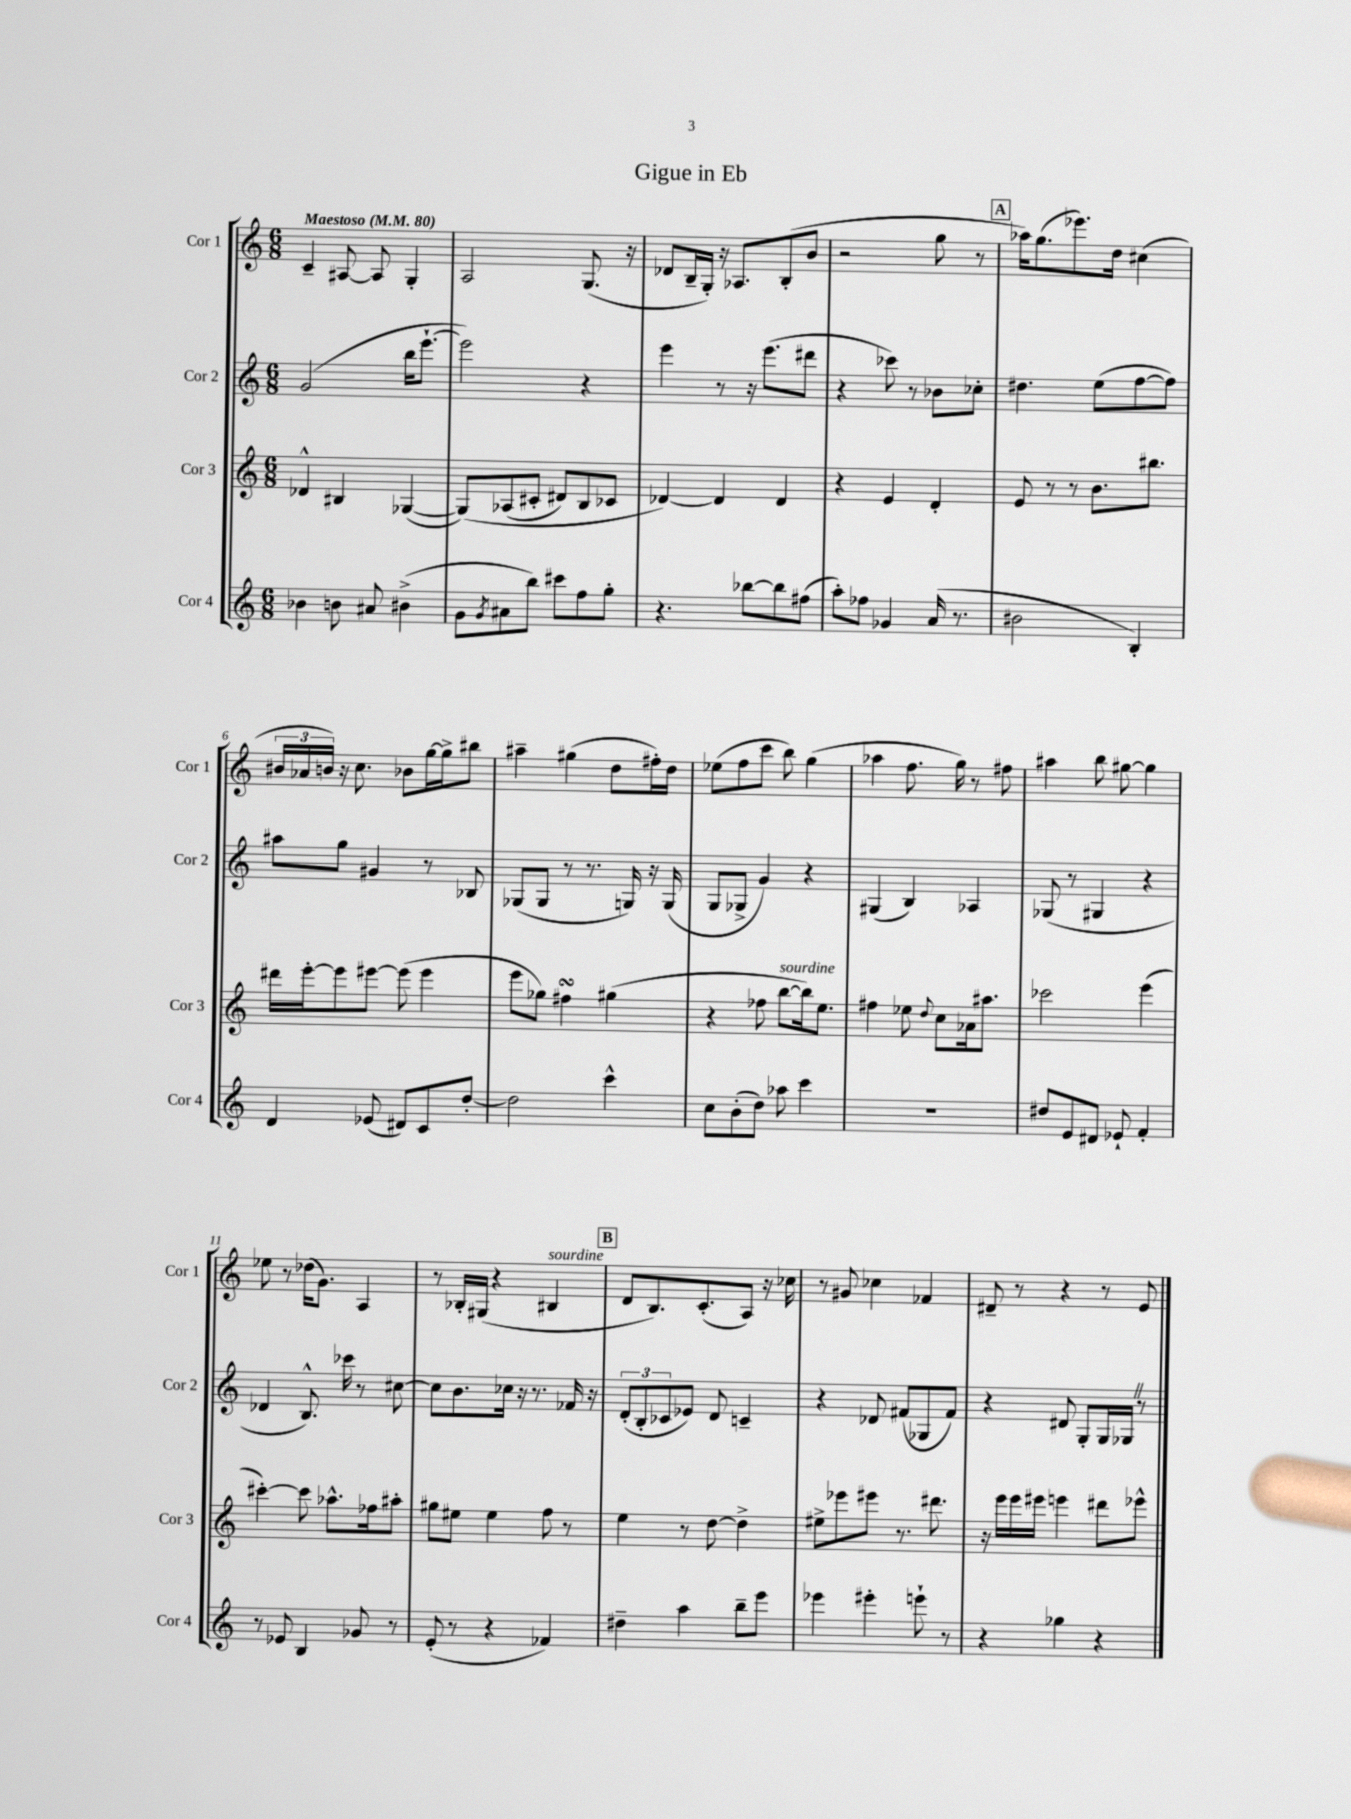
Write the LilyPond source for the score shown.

\header { title = "Gigue in Eb" }
<<
\new StaffGroup <<
\new Staff = "s0" \with { instrumentName = "Cor 1" shortInstrumentName = "Cor 1" } {
    \clef treble \key c \major \numericTimeSignature \time 6/8 \tempo "Maestoso" 4 = 80
    c'4-- ais8~ ais8 g4-. |
    a2 g8.( r16 |
    des'8 b16-- g16-.) r16 aes8. b8-.( b'8 |
    r2 g''8 r8 |
    \mark \markup { \box "A" } aes''16) g''8.( ees'''8.) d''16 cis''4( |
    \tuplet 3/2 { bis'16 aes'16 b'16) } r16 c''8. bes'8 g''16~ g''16-> bis''8 |
    ais''4-- gis''4( d''8 fis''16-.) d''16 |
    ees''8( f''8 c'''8 b''8) g''4( |
    aes''4 f''8. g''16) r8 fis''8 |
    ais''4 b''8 gis''8~ gis''4 |
    ees''8 r8 des''16( g'8.) a4 |
    r8 bes16-. gis16( r4 bis4^\markup { \italic "sourdine" } |
    \mark \markup { \box "B" } d'8 b8.) c'8.-.( a8) r16 ces''16 |
    r8 gis'8 ces''4 fes'4 |
    dis'8-- r8 r4 r8 e'8 \bar "|." |
}
\new Staff = "s1" \with { instrumentName = "Cor 2" shortInstrumentName = "Cor 2" } {
    \clef treble \key c \major \numericTimeSignature \time 6/8
    g'2( b''16 e'''8.~-! |
    e'''2) r4 |
    e'''4 r8 r16 e'''8.( dis'''8 |
    r4 ces'''8) r8 bes'8 ces''8-. |
    \mark \markup { \box "A" } dis''4. e''8( f''8~ f''8) |
    ais''8 g''8 gis'4 r8 bes8 |
    ges8( ges8 r8 r8. g16) r16 g16( |
    g8 ges8-> g'4) r4 |
    gis4( b4) aes4 |
    ges8( r8 gis4 r4 |
    des'4 b8.-^) ces'''16 r8 cis''8~ |
    cis''8 b'8. ces''16 r16 r8. fes'16 r16 |
    \mark \markup { \box "B" } \tuplet 3/2 { d'8-.( b8-. ces'8 } ees'8) d'8 c'4-- |
    r4 des'8 fis'8( ges8 fis'8) |
    r4 dis'8 g8-. g16 ges16 \once \override BreathingSign.text = \markup { \musicglyph "scripts.caesura.straight" } \breathe r8 \bar "|." |
}
\new Staff = "s2" \with { instrumentName = "Cor 3" shortInstrumentName = "Cor 3" } {
    \clef treble \key c \major \numericTimeSignature \time 6/8
    des'4-^ bis4 ges4~( |
    ges8)\( aes8( cis'8-. dis'8) b8 ces'8 |
    des'4~\) des'4 des'4 |
    r4 e'4 d'4-. |
    \mark \markup { \box "A" } e'8 r8 r8 b'8. bis''8. |
    dis'''16 e'''16~-. e'''8 eis'''8~ eis'''8( eis'''4 |
    e'''8 ges''8) fis''4\turn gis''4( |
    r4 fes''8 b''8~^\markup { \italic "sourdine" } b''16) e''8. |
    fis''4 ees''8 \appoggiatura { d''8 } c''8 aes'16 ais''8. |
    ces'''2 e'''4( |
    cis'''4~-.) cis'''8 aes''8.-^ fes''16 ais''8-. |
    gis''8 eis''8 eis''4 f''8 r8 |
    \mark \markup { \box "B" } e''4 r8 d''8~ d''4-> |
    eis''8-> ees'''8 eis'''8 r8. dis'''8. |
    r16 e'''16 e'''16 eis'''16 e'''4 dis'''8 ees'''8-^ \bar "|." |
}
\new Staff = "s3" \with { instrumentName = "Cor 4" shortInstrumentName = "Cor 4" } {
    \clef treble \key c \major \numericTimeSignature \time 6/8
    bes'4 b'8 ais'8 bis'4->( |
    g'8 \acciaccatura { g'8 } ais'8 b''8) cis'''8 f''8 g''8-. |
    r4. bes''8~ bes''8 fis''8( |
    a''8-.) fes''8 ges'4 a'16( r8. |
    \mark \markup { \box "A" } bis'2 b4-.) |
    d'4 ees'8( dis'8) c'8 d''8~-. |
    d''2 c'''4-^ |
    c''8 b'8-.( d''8) aes''8 c'''4 |
    R2. |
    dis''8 e'8 dis'8 ees'8-! f'4-. |
    r8 ees'8 b4 ges'8 r8 |
    e'8-.( r8 r4 fes'4) |
    \mark \markup { \box "B" } dis''4-- a''4 b''8-- e'''8 |
    ees'''4 eis'''4-. e'''8-! r8 |
    r4 ges''4 r4 \bar "|." |
}
>>
>>
